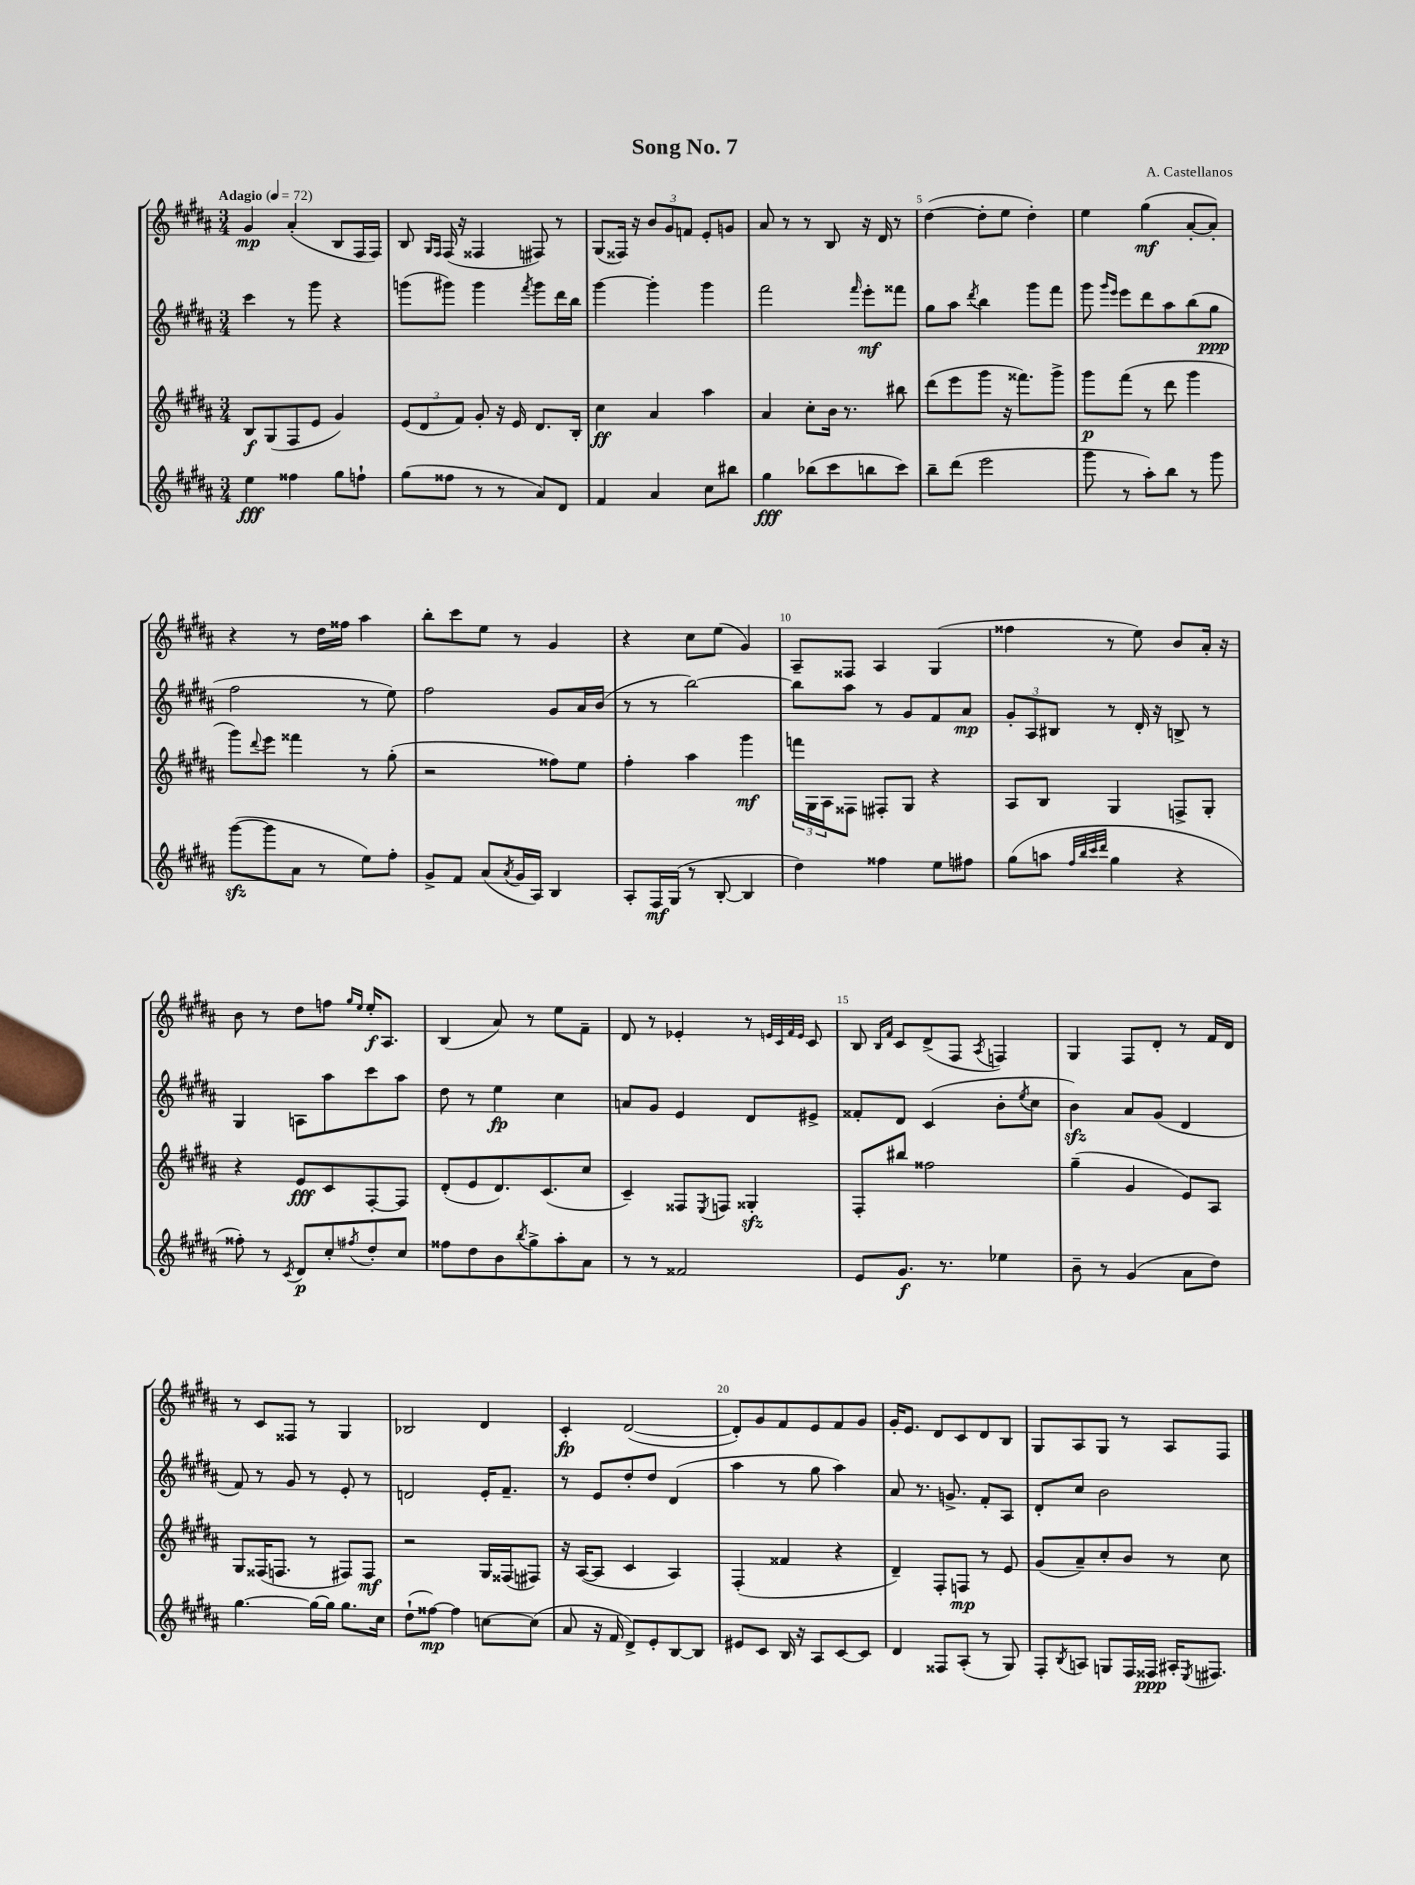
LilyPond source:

\header { title = "Song No. 7" composer = "A. Castellanos" }
<<
\new StaffGroup <<
\new Staff = "s0" {
    \clef treble \key b \major \numericTimeSignature \time 3/4 \tempo "Adagio" 4 = 72
    gis'4\mp ais'4-.( b8 fis16 fis16) |
    b8 \grace { gis16 fis16 } fis16( r16 fisis4 fis8) r8 |
    gis8( fisis16) r16 \tuplet 3/2 { b'8 gis'8 f'8 } e'8-. g'8 |
    ais'8 r8 r8 b8 r16 dis'16 r8 |
    dis''4~( dis''8-. e''8 dis''4-.) |
    e''4 gis''4\mf( ais'8~-. ais'8-.) |
    r4 r8 dis''16 fisis''16 ais''4 |
    b''8-. cis'''8 e''8 r8 gis'4 |
    r4 cis''8 e''8( gis'4) |
    ais8-- fisis8 ais4 gis4( |
    fisis''4 r8 e''8) b'8 ais'16-. r16 |
    b'8 r8 dis''8 f''8 \grace { gis''16 e''16 } e''16-.\f ais8. |
    b4( ais'8) r8 e''8 fis'8-- |
    dis'8 r8 ees'4-. r8 \grace { e'32 cis'32 fis'32 e'32 } cis'8 |
    b8 \grace { b16 fis'16 } cis'8 dis'8->( fis8 \acciaccatura { ais8 } f4) |
    gis4 fis8 dis'8-. r8 fis'16 dis'16 |
    r8 cis'8 fisis8 r8 gis4 |
    bes2 dis'4 |
    cis'4-.\fp dis'2~( |
    dis'8-.) gis'8 fis'8 e'8 fis'8 gis'8 |
    gis'16-. e'8. dis'8 cis'8 dis'8 b8 |
    gis8 ais8 gis8 r8 ais8 fis8 \bar "|." |
}
\new Staff = "s1" {
    \clef treble \key b \major \numericTimeSignature \time 3/4
    cis'''4 r8 gis'''8 r4 |
    g'''8( gis'''8) gis'''4 \acciaccatura { fis'''8 } gis'''8 dis'''16 b''16 |
    gis'''4~ gis'''4-. gis'''4 |
    fis'''2 \grace { fis'''16 } e'''8-.\mf fisis'''8 |
    gis''8 ais''8 \acciaccatura { dis'''8 } b''4 gis'''8 fis'''8 |
    gis'''8 \grace { gis'''16 e'''16 } e'''8 dis'''8 ais''8 b''8( gis''8\ppp |
    fis''2 r8 e''8) |
    fis''2 gis'8 ais'16 b'16( |
    r8 r8 b''2~) |
    b''8 ais''8 r8 gis'8 fis'8 ais'8\mp |
    \tuplet 3/2 { gis'8-. ais8 bis8 } r8 dis'16-. r16 b8-> r8 |
    gis4 a8 ais''8 cis'''8 ais''8 |
    dis''8 r8 e''4\fp cis''4 |
    a'8 gis'8 e'4 dis'8 eis'8-> |
    fisis'8-. dis'8 cis'4( b'8-. \acciaccatura { e''8 } cis''8 |
    b'4\sfz) ais'8 gis'8( dis'4 |
    fis'8) r8 gis'8 r8 e'8-. r8 |
    d'2 e'16-. fis'8.-- |
    r8 e'8 dis''8-. dis''8 dis'4( |
    ais''4 r8 gis''8 ais''4) |
    ais'8 r8. g'8.-> fis'8-. ais8 |
    dis'8-. cis''8 b'2 \bar "|." |
}
\new Staff = "s2" {
    \clef treble \key b \major \numericTimeSignature \time 3/4
    b8\f gis8( fis8 e'8 gis'4) |
    \tuplet 3/2 { e'8( dis'8 fis'8) } gis'8-. r16 e'16 dis'8. b16-. |
    cis''4\ff ais'4 ais''4 |
    ais'4 cis''8-. b'16 r8. bis''8 |
    dis'''8( e'''8 gis'''8 r16 fisis'''8.) gis'''8-> |
    gis'''8\p fis'''8( r8 dis'''8 gis'''4 |
    gis'''8) \appoggiatura { dis'''8 } e'''8 fisis'''4 r8 gis''8-.( |
    r2 fisis''8) e''8 |
    fis''4-. ais''4 gis'''4\mf |
    \tuplet 3/2 { f'''16 gis16 ais16 } fisis8 fis8-. gis8 r4 |
    ais8 b8 gis4 f8-> gis8-. |
    r4 e'8\fff cis'8 fis8~-. fis8 |
    dis'8-.( e'8 dis'8.) cis'8.( cis''8 |
    cis'4--) fisis8 \acciaccatura { e8 } f8 gisis4-.\sfz |
    fis8-. bis''8 fisis''2 |
    gis''4--( gis'4 e'8) ais8 |
    gis8 fisis16( f8. r8 fis8) fis8\mf |
    r2 gis16 fisis16( fis8) |
    r16 ais16~( ais8 cis'4 ais4) |
    fis4-.( fisis'4 r4 |
    dis'4--) fis8-. f8\mp r8 e'8 |
    gis'8( ais'8--) cis''8-. b'8 r8 cis''8 \bar "|." |
}
\new Staff = "s3" {
    \clef treble \key b \major \numericTimeSignature \time 3/4
    e''4\fff fisis''4 gis''8 f''8-! |
    gis''8( fisis''8 r8 r8 ais'8) dis'8 |
    fis'4 ais'4 cis''8 bis''8 |
    gis''4\fff bes''8( cis'''8 b''8 cis'''8) |
    b''8-- dis'''8( e'''2 |
    gis'''8 r8 ais''8-.) b''8 r8 gis'''8 |
    gis'''8~\sfz( gis'''8 ais'8 r8 e''8) fis''8-. |
    gis'8-> fis'8 ais'8( \acciaccatura { ais'8 } gis'16 ais16) b4 |
    ais8-. fis16\mf gis16( r8 b8~-. b4 |
    dis''4) fisis''4 e''8 fis''8 |
    gis''8( a''8 \grace { fis''32 b''32 cis'''32 dis'''32 } gis''4 r4 |
    fisis''8-.) r8 \acciaccatura { cis'8 } dis'8\p cis''8-. \acciaccatura { fis''8 } dis''8-. cis''8 |
    fisis''8 dis''8 b'8 \acciaccatura { b''8 } gis''8-> ais''8-. ais'8 |
    r8 r8 fisis'2 |
    e'8 gis'8.\f r8. ees''4 |
    b'8-- r8 gis'4( ais'8 dis''8) |
    gis''4.~ gis''16~ gis''16 gis''8. cis''16 |
    dis''8-!( fisis''8~\mp) fisis''4 c''8~ c''8( |
    ais'8 r16 fis'16 dis'8->) e'8-. b8~ b8 |
    eis'8 cis'8 b16 r16 ais8 cis'8~ cis'8 |
    dis'4 fisis8 ais8-.( r8 gis8) |
    fis8-. \acciaccatura { b8 } a8 g8 fis16 fisis16\ppp ais16-. \acciaccatura { e8 } fis8. \bar "|." |
}
>>
>>
\layout { \context { \Score \override BarNumber.break-visibility = ##(#f #t #t) barNumberVisibility = #(every-nth-bar-number-visible 5) } }
